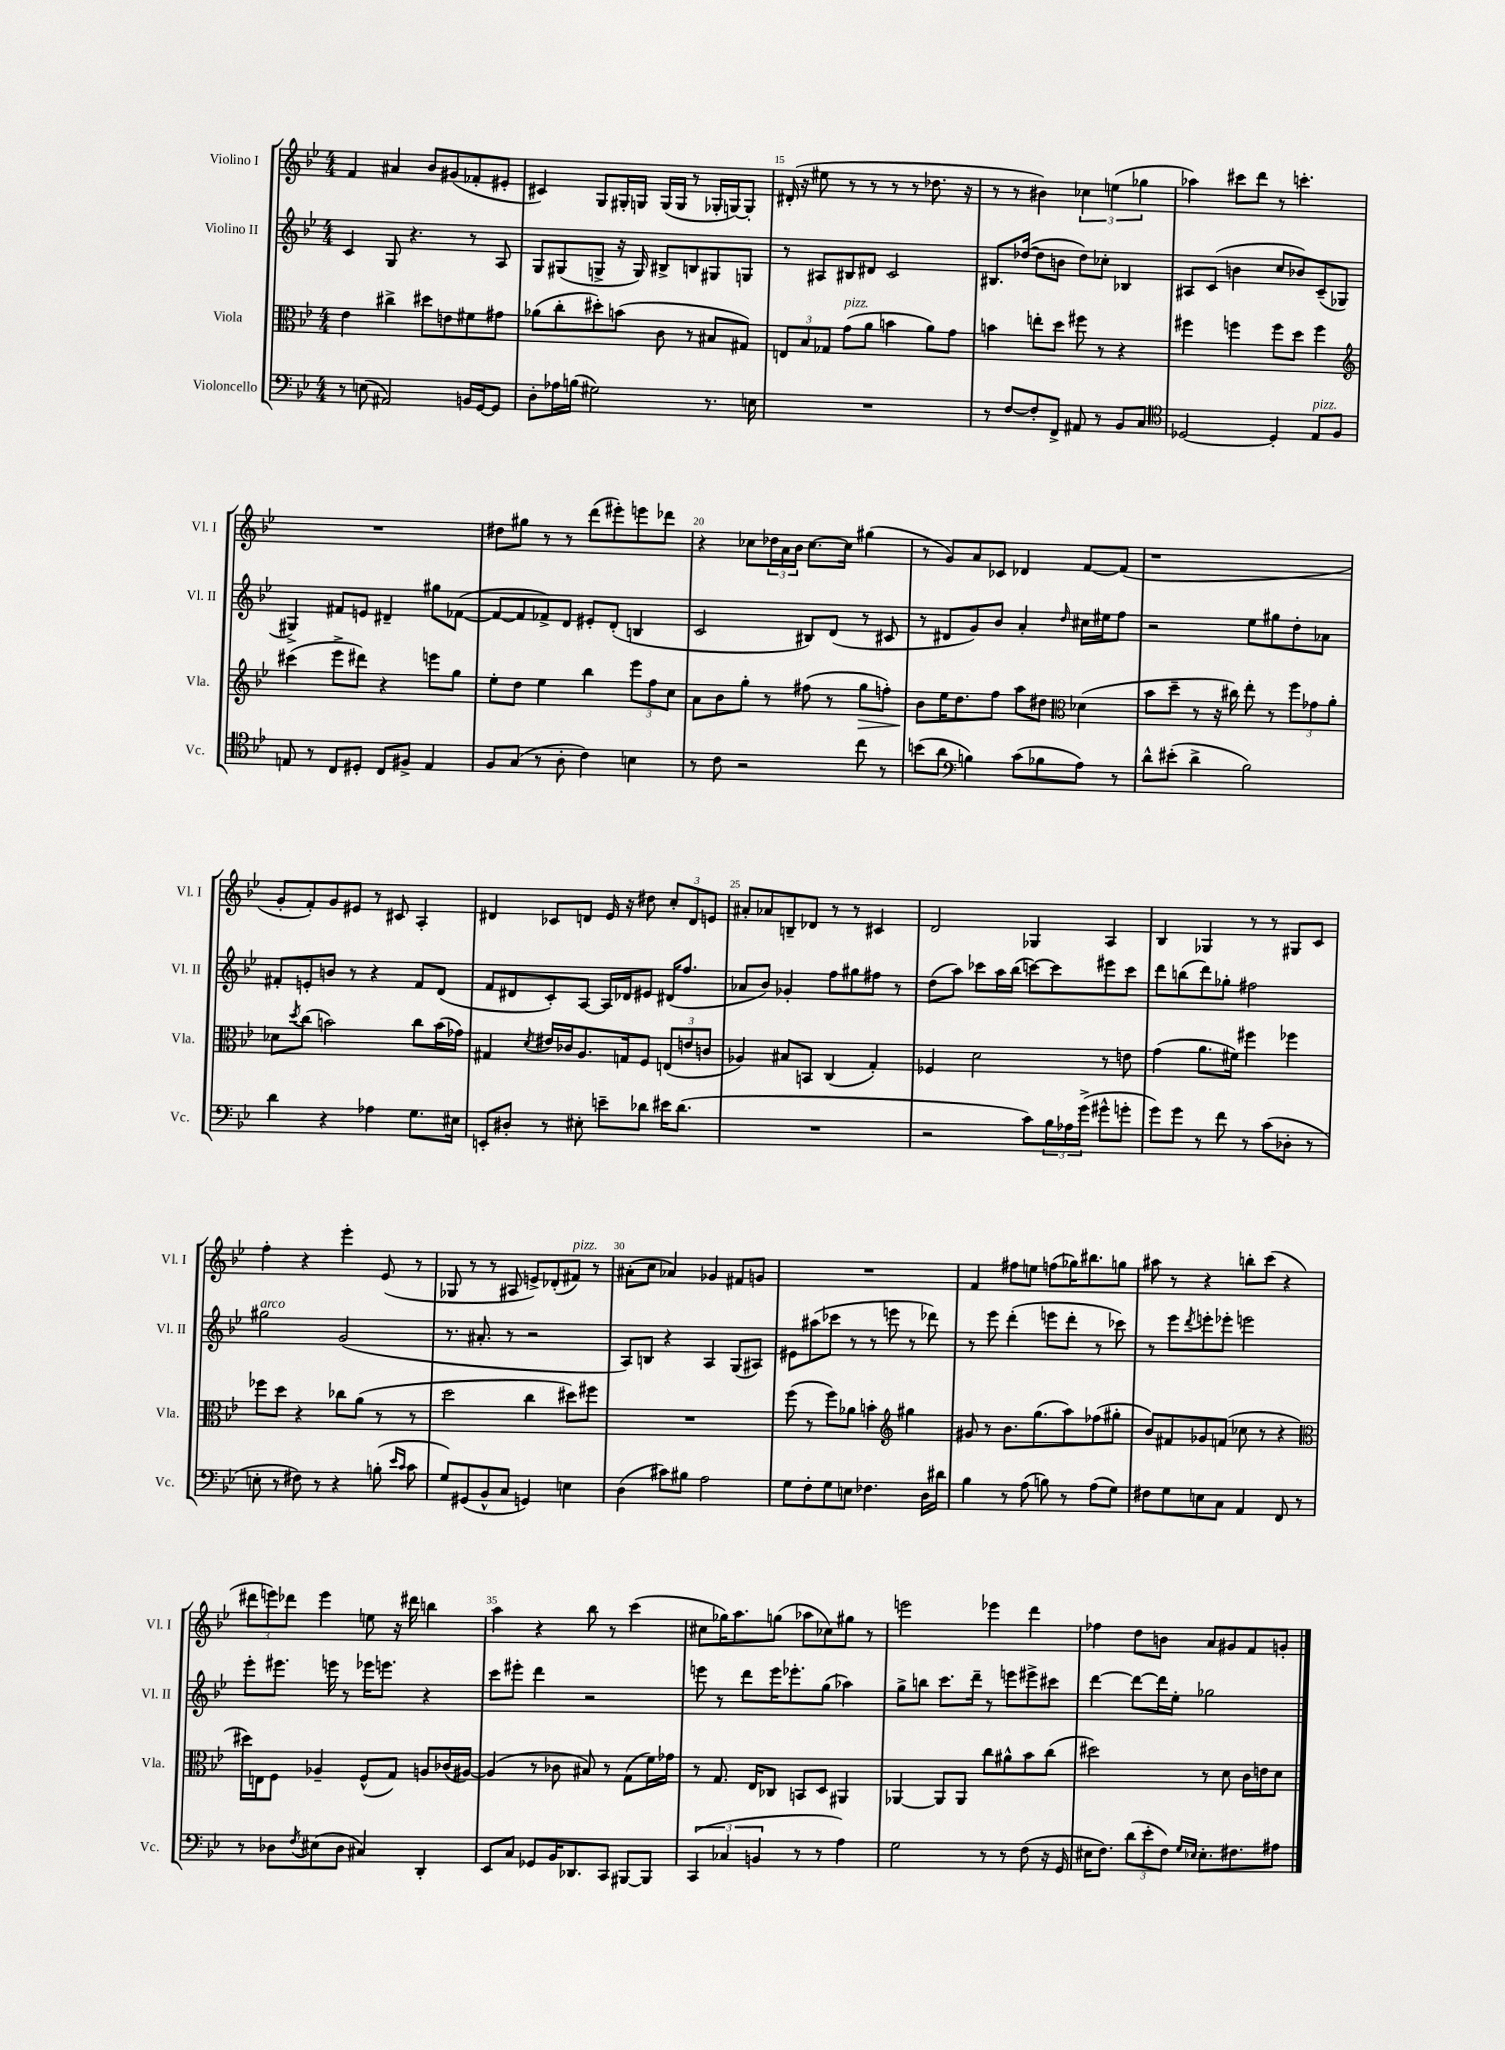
<<
\new StaffGroup <<
\new Staff = "s0" \with { instrumentName = "Violino I" shortInstrumentName = "Vl. I" } {
    \clef treble \key bes \major \numericTimeSignature \time 4/4
    f'4 ais'4 bes'8 gis'8( fes'8-. eis'8-. |
    cis'4) g8 gis16-. g16 g16( g16 r8 ges16-. g16~) g8-. |
    dis'16-.( r16 eis''8 r8 r8 r8 r8 des''8. r16 |
    r8 r8 bis'4) \tuplet 3/2 { ces''4 e''4( ges''4 } |
    aes''4) cis'''8 d'''8 r8 c'''4.-. |
    R1 |
    dis''8 gis''8 r8 r8 d'''8( eis'''8-.) e'''8 des'''8 |
    r4 ces''8 \tuplet 3/2 { des''16 a'16 bes'16 } ces''8.~ ces''16 gis''4( |
    r8 g'8) a'8 ces'8 des'4 f'8~ f'8( |
    r1 |
    g'8-. f'8-.) g'8 eis'8 r8 cis'8 a4-. |
    dis'4 ces'8 d'8 ees'16 r16 dis''8 \tuplet 3/2 { c''8-. d'8 e'8 } |
    ais'8-. aes'8 b8-- des'8 r8 r8 cis'4 |
    d'2 ges4 a4 |
    bes4 ges4 r8 r8 gis8 c'8 |
    f''4-. r4 ees'''4-. ees'8( r8 |
    ges8 r8 r8 ais8 e'8->) des'8-.( fis'8^\markup { \italic "pizz." }) r8 |
    ais'8-.( c''8 aes'4) ges'4 fis'8 g'8 |
    R1 |
    f'4 fis''8 e''8 f''8( ges''16) bis''8. g''8 |
    ais''8 r8 r4 b''8-. c'''8( r4 |
    \tuplet 3/2 { dis'''8 e'''8) des'''8 } e'''4 e''8 r16 dis'''16 b''4 |
    a''4 r4 bes''8 r8 c'''4( |
    cis''8 ges''16) a''8. g''8( aes''8 ces''8) gis''8 r8 |
    e'''2 ees'''4 d'''4 |
    fes''4 d''8 b'8 a'8 gis'8 f'8 g'8-. \bar "|." |
}
\new Staff = "s1" \with { instrumentName = "Violino II" shortInstrumentName = "Vl. II" } {
    \clef treble \key bes \major \numericTimeSignature \time 4/4
    c'4 g8 r4. r8 a8 |
    g8 gis8( g8-> r16 g16) bis8-> b8 gis8 g8 |
    r8 ais8 bis8 dis'8 c'2 |
    bis8. des''16~( des''8 b'8 des''8) ces''8-. bes4 |
    ais8 c'8( b'4 c''8 bes'8) c'8--( ges8 |
    gis4->) fis'8 e'8 dis'4-- gis''8 fes'8~( |
    fes'8~ fes'8 fes'8->) d'8 eis'8-. d'8-.( b4 |
    c'2 bis8) d'8( r8 cis'8 |
    r8 dis'8 g'8) bes'8 a'4-. \grace { d''16 } cis''16 eis''16 f''8 |
    r2 ees''8 gis''8 d''8-. aes'8 |
    fis'8-. e'8-. b'8 r8 r4 fis'8 d'8( |
    f'8 dis'8 c'8-.) a8~ a16 des'16 eis'8 dis'16( f''8. |
    aes'8 bes'8) ges'4-. f''8 gis''8 fis''8 r8 |
    d''8( a''8) ces'''8 a''16 bes''16( c'''8~) c'''8 eis'''8 c'''8 |
    d'''8 b''8( d'''8) ges''8-. fis''2 |
    gis''2^\markup { \italic "arco" } g'2( |
    r8. ais'8.-. r8 r2 |
    a8) b8 r4 a4 g8( ais8) |
    eis'8 ais''8( ces'''8 r8 r8 e'''8 r8 des'''8) |
    r8 ees'''8 d'''4-.( e'''8 d'''8-. r8 ces'''8) |
    r8 ees'''8 \acciaccatura { d'''8 } e'''8-. ees'''8-. e'''2 |
    ees'''8-. eis'''8. e'''16 r8 ees'''16 e'''8. r4 |
    c'''8 eis'''8-. d'''4 r2 |
    e'''8 r8 d'''8 e'''16 ees'''8.-. g''8( aes''4) |
    g''8-> b''8 c'''8. d'''16-- r8 e'''8 eis'''8-> cis'''8 |
    d'''4~ d'''8~ d'''16 ees''16-. ges''2 \bar "|." |
}
\new Staff = "s2" \with { instrumentName = "Viola" shortInstrumentName = "Vla." } {
    \clef alto \key bes \major \numericTimeSignature \time 4/4
    ees'4 cis''4-> dis''8 e'8 fis'8 gis'8 |
    aes'8( c''8-. dis''8-.) b'8( c'8 r8 bis8 gis8) |
    \tuplet 3/2 { e8 bes8 ges8 } g'8^\markup { \italic "pizz." }( a'8 b'4 a'8) g'8 |
    b'4 e''8-. d''8 fis''8 r8 r4 |
    fis''4 f''4 f''8 d''8 f''4 |
    \clef treble cis'''4( ees'''8-> dis'''8) r4 e'''8 g''8 |
    ees''8-. d''8 ees''4 bes''4 \tuplet 3/2 { ees'''8 f''8 c''8 } |
    a'8 bes'8 g''8-. r8 fis''8( r8 g''8\> f''8-.) |
    bes'8\! ees''16 d''8. f''8 a''8 dis''8 \clef alto des'4( |
    bes'8 d''8-- r8 r16 cis''16) ees''8-. r8 \tuplet 3/2 { f''8 ges'8 a'8-. } |
    des'8 \acciaccatura { d''8 } c''8( b'2) c''8 b'16( ges'16) |
    gis4 \acciaccatura { d'8 } eis'16 ces'16 a8. g16 f8 \tuplet 3/2 { e8( e'8 c'8 } |
    aes4) bis8 b,8 c4( g4-.) |
    fes4 d'2 r8 e'8 |
    g'4( a'8. fis'16) fis''4 fes''4 |
    fes''8 d''8 r4 ces''8 a'8( r8 r8 |
    d''2 c''4 dis''8) fis''8 |
    R1 |
    f''8( r8 f''8) aes'8 b'4-. \clef treble gis''4 |
    gis'8 r8 bes'8. g''8.( a''8) fes''8( gis''8-. |
    bes'8) fis'8 ges'8 f'8( ces''8 r8 r4 |
    \clef alto dis''16) e16 f8 aes4-- f8-^( g8) a8 ces'16( ais16~) |
    ais4( r8 ces'8 bis8) r8 g8( f'16) ges'16 |
    r8 g8. ees16 ces8 b,8 d8 ais,4 |
    aes,4~ aes,8 aes,8 c''8 ais'8-^ bes'8 c''8( |
    dis''2) r8 d'8 c'16 e'16 d'8 \bar "|." |
}
\new Staff = "s3" \with { instrumentName = "Violoncello" shortInstrumentName = "Vc." } {
    \clef bass \key bes \major \numericTimeSignature \time 4/4
    r8 e8( ais,2) b,16 g,16~ g,8 |
    d8-. aes16 b16( gis2) r8. e16 |
    R1 |
    r8 f8~ f8-. f,8-> ais,8 r8 bes,8 c8 |
    \clef tenor des2~ des4-. ees8^\markup { \italic "pizz." } f8 |
    e8 r8 c8 dis8-. c8 fis8-> e4 |
    f8 g8( r8 a8-. c'4) b4 |
    r8 c'8 r2 c''8 r8 |
    b'8( a'8 \clef bass b4) c'8( bes8 a8) r8 |
    d'8-^ eis'8-.( d'4-> bes2) |
    d'4 r4 aes4 g8. eis16 |
    e,8-. dis8-. r8 eis8-. e'8-- des'8 eis'16 des'8.( |
    R1 |
    r2 c'8) \tuplet 3/2 { bes16 aes16 g'16->( } gis'8-^ g'8-. |
    g'8) g'8 r8 f'8 r8 c'8( des8-. r8 |
    e8-. r8 fis8) r8 r4 b8-.( \grace { ees'16 c'16 } c'8 |
    g8) gis,8( bes,8-^ c8 g,4) e4 |
    d4( cis'8) bis8 a2 |
    g8 f8-. g8 e8 fes4. d16 dis'16 |
    bes4 r8 a8( b8) r8 a8( g8) |
    fis8 g8 e8 c8 a,4 f,8 r8 |
    r8 des8 \acciaccatura { f8 } eis8( des8 cis4) d,4-. |
    ees,8 c8 ges,8 bes,16 des,8. c,8 bis,,8~ bis,,8 |
    \tuplet 3/2 { c,4( ces4 b,4 } r8 r8 a4) |
    g2 r8 r8 f8( r16 g,16 |
    eis16 f8.) \tuplet 3/2 { d'8( ees'8-. f8) } \grace { g16 ees16 } ees8.-. fis8. ais8 \bar "|." |
}
>>
>>
\layout { \context { \Score currentBarNumber = #13 \override BarNumber.break-visibility = ##(#f #t #t) barNumberVisibility = #(every-nth-bar-number-visible 5) } }
